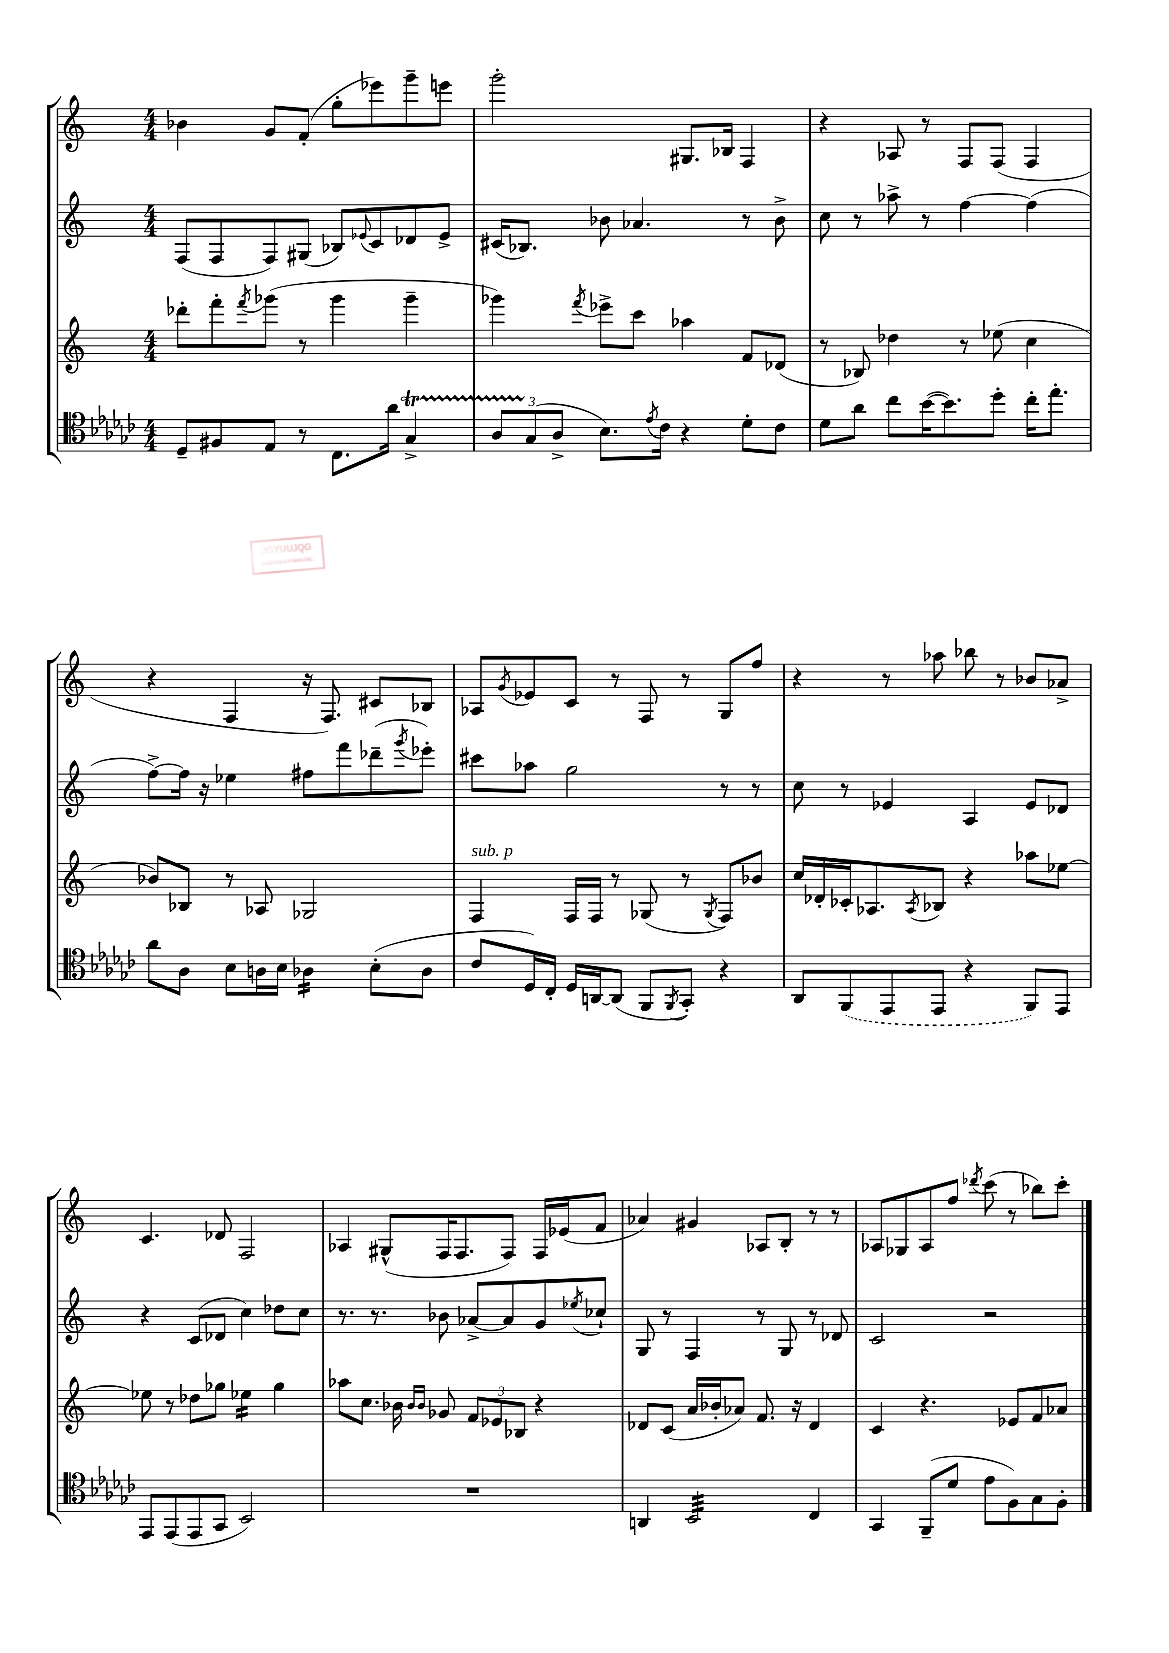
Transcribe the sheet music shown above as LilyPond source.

<<
\new StaffGroup <<
\new Staff = "s0" {
    \clef treble \key c \major \numericTimeSignature \time 4/4
    bes'4 g'8 f'8-.( g''8-. ees'''8) g'''8-- e'''8 |
    g'''2-. gis8. bes16 f4 |
    r4 aes8 r8 f8 f8( f4 |
    r4 f4 r16 f8.) cis'8 bes8 |
    aes8 \acciaccatura { g'8 } ees'8 c'8 r8 f8 r8 g8 f''8 |
    r4 r8 aes''8 bes''8 r8 bes'8 aes'8-> |
    c'4. des'8 f2 |
    aes4 gis8-^( f16 f8. f8) f16 ees'16( f'8 |
    aes'4) gis'4 aes8 b8-. r8 r8 |
    aes8 ges8 aes8 f''8 \acciaccatura { des'''8 } c'''8( r8 bes''8) c'''8-. \bar "|." |
}
\new Staff = "s1" {
    \clef treble \key c \major \numericTimeSignature \time 4/4
    f8( f8 f8) gis8( bes8) \appoggiatura { ees'8 } c'8 des'8 ees'8-> |
    cis'16( bes8.) bes'8 aes'4. r8 bes'8-> |
    c''8 r8 aes''8-> r8 f''4~ f''4( |
    f''8~->) f''16 r16 ees''4 fis''8 f'''8 des'''8--( \acciaccatura { g'''8 } ees'''8-.) |
    cis'''8 aes''8 g''2 r8 r8 |
    c''8 r8 ees'4 a4 ees'8 des'8 |
    r4 c'8( des'8 c''4) des''8 c''8 |
    r8. r8. bes'8 aes'8~-> aes'8 g'8 \acciaccatura { ees''8 } ces''8-! |
    g8 r8 f4 r8 g8 r8 des'8 |
    c'2 r2 \bar "|." |
}
\new Staff = "s2" {
    \clef treble \key c \major \numericTimeSignature \time 4/4
    des'''8-. f'''8-. \acciaccatura { f'''8 } ges'''8( r8 ges'''4 ges'''4-- |
    ges'''4) \acciaccatura { f'''8 } ees'''8-> c'''8 aes''4 f'8 des'8( |
    r8 bes8) des''4 r8 ees''8( c''4 |
    bes'8) bes8 r8 aes8 ges2 |
    f4^\markup { \italic "sub. p" } f16 f16 r8 ges8( r8 \acciaccatura { ges8 } f8) bes'8 |
    c''16 des'16-. ces'16-. aes8. \acciaccatura { aes8 } bes8 r4 aes''8 ees''8~ |
    ees''8 r8 des''8 ges''8 ees''4:16 ges''4 |
    aes''8 c''8. bes'16 \grace { bes'16 bes'16 } ges'8 \tuplet 3/2 { f'8 ees'8 bes8 } r4 |
    des'8 c'8( a'16 bes'16-. aes'8) f'8. r16 des'4 |
    c'4 r4. ees'8 f'8 aes'8 \bar "|." |
}
\new Staff = "s3" {
    \clef tenor \key ges \major \numericTimeSignature \time 4/4
    des8-- fis8 ees8 r8 ces8. aes'16 ges4->\startTrillSpan |
    \tuplet 3/2 { aes8 ges8\stopTrillSpan( aes8-> } bes8.) \acciaccatura { ees'8 } ces'16 r4 des'8-. ces'8 |
    des'8 aes'8 ces''8 bes'16~( bes'8.) des''8-. ces''16-. ees''8.-. |
    aes'8 aes8 bes8 a16 bes16 aes4:16 bes8-.( aes8 |
    ces'8 des16) ces16-. des16 a,16~ a,8( f,8 \acciaccatura { f,8 } ges,8-.) r4 |
    aes,8 \once \slurDashed f,8( ees,8 ees,8 r4 f,8) ees,8 |
    ees,8 ees,8( ees,8 ges,8 bes,2) |
    R1 |
    a,4 bes,2:32 ces4 |
    ges,4 f,8--( des'8 ees'8 f8) ges8 f8-. \bar "|." |
}
>>
>>
\layout { \context { \Score \remove "Bar_number_engraver" } }
